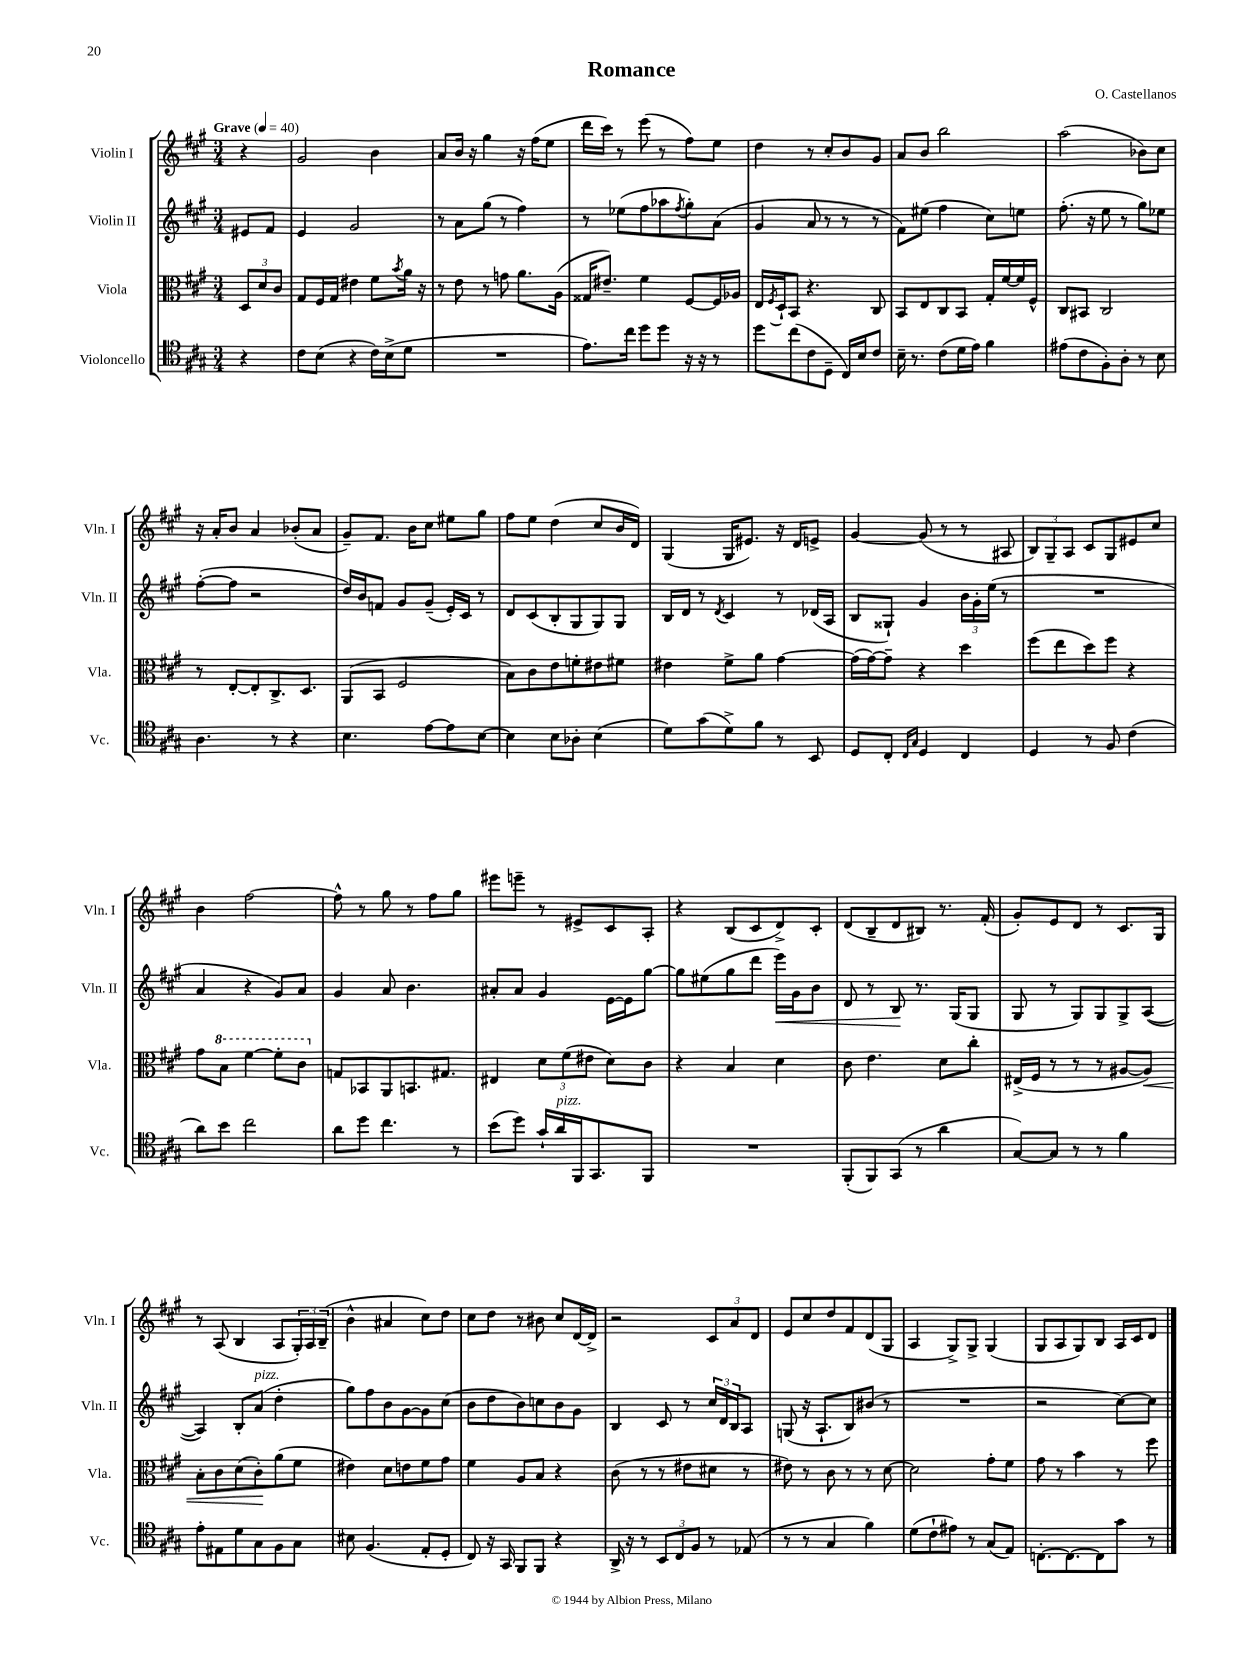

**kern	**kern	**kern	**kern
*staff4	*staff3	*staff2	*staff1
*clefC4	*clefC3	*clefG2	*clefG2
*k[f#c#g#]	*k[f#c#g#]	*k[f#c#g#]	*k[f#c#g#]
*M3/4	*M3/4	*M3/4	*M3/4
*MM40	*MM40	*MM40	*MM40
4r	12D	8e#	4r
.	12d	.	.
.	.	8f#	.
.	12c#	.	.
=	=	=	=
8c#	8G#	4e	2g#
(8B	16F#	.	.
.	16G#	.	.
4r	4e#	2g#	.
16c#)	8f#	.	4b
(16B^	.	.	.
.	8qb	.	.
8d	16a	.	.
.	16r	.	.
=	=	=	=
2.r	8r	8r	8a
.	8e	8a	16b
.	.	.	16r
.	8r	(8gg#	4gg#
.	8g	8r	.
.	8.a	4ff#)	16r
.	.	.	(16ff#
.	.	.	8ee
.	(16A	.	.
=	=	=	=
8.e)	16G##	8r	16ddd
.	8.e#~)	.	16ccc#)
.	.	(8ee-	8r
16cc#	.	.	.
8dd	4f#	8ff#	(8eee
8dd	.	8aa-	8r
.	.	8qff#	.
16r	[8F#	8gg#')	8ff#)
16r	.	.	.
8r	16F#]	(8a	8ee
.	16A-	.	.
=	=	=	=
8dd	16E	4g#	4dd
.	8qF#	.	.
.	16D`	.	.
(8cc#	8BB	.	.
8c#	4.r	8a	8r
8D~	.	8r	8cc#'
16C#)	.	8r	8b
16B	.	.	.
8c#	8C#	8r	8g#
=	=	=	=
16B~	8BB	8f#)	8a
8.r	.	.	.
.	8E	(8ee#	8b
(8c#	8C#	4ff#	2bb
16d	8BB	.	.
16e)	.	.	.
4f#	16G#'	8cc#)	.
.	[16f#	.	.
.	16f#]	8ee	.
.	16F#^^	.	.
=	=	=	=
(8e#	8C#	(8.ff#'	(2aa
8c#	8BB#	.	.
.	.	16r	.
8F#')	2C#	8ee	.
8A'	.	8r	.
8r	.	8gg#)	8b-)
8B	.	8ee-	8cc#
=	=	=	=
4.A	8r	([8ff#'	16r
.	.	.	16a'
.	[8E'	8ff#]	8b
.	8E']	2r	4a
8r	8.C#^	.	.
4r	.	.	(8b-'
.	8.D	.	.
.	.	.	8a
=	=	=	=
4.B	(8AA	16dd)	8g#~)
.	.	16b	.
.	8BB	8f	8.f#
.	2F#	8g#	.
.	.	.	16b
[8e	.	(8g#~	8cc#
8e]	.	16e')	8ee#
.	.	16c#	.
[8B	.	8r	8gg#
=	=	=	=
4B]	8B)	8d	8ff#
.	8c#	(8c#	8ee
8B	8e	8B'	(4dd
8A-'	8f'	8G#	.
(4B	8e#	8G#)	8cc#
.	8f#	8G#	16b
.	.	.	16d)
=	=	=	=
8d)	4e#	16B	(4G#
.	.	16d	.
(8g#	.	8r	.
.	.	8qd	.
8d^)	8f#^	4c#	16G#
.	.	.	8.e#)
8f#	8a	.	.
8r	[4g#	8r	16r
.	.	.	16d
8BB	.	(16d-	8e^
.	.	16A	.
=	=	=	=
8D	(16g#]	8B	[4g#
.	[16g#)	.	.
8C#'	8g#~]	8G##`)	.
16qqC#	.	.	.
16qqG#	.	.	.
4D	4r	4g#	(8g#]
.	.	.	8r
4C#	4dd	24b	8r
.	.	24g#'	.
.	.	(24ee	.
.	.	8r	8A#
=	=	=	=
4D	(8ff#	2.r	12B)
.	.	.	12G#~
.	8ee	.	.
.	.	.	12A
8r	8dd)	.	8c#
8F#	8ff#	.	8G#
(4c#	4r	.	8e#
.	.	.	8cc#
=	=	=	=
8a)	8g#	4a	4b
8b	8b	.	.
2cc#	[4ff#	4r	[2ff#
.	8ff#']	8g#)	.
.	8cc#	8a	.
=	=	=	=
8a	8G	4g#	8ff#^^]
8dd	8BB-	.	8r
4.cc#	8AA	8a	8gg#
.	8.BB	4.b	8r
.	.	.	8ff#
.	8.G#	.	.
8r	.	.	8gg#
=	=	=	=
(8b	4E#	8a#'	8eee#
8dd)	.	8a#	8eee~
16g#`	12d	4g#	8r
16a	.	.	.
.	(12f#	.	.
16FF#	.	.	8e#^
.	12e#	.	.
8.GG#	.	.	.
.	8d)	[16e	8c#
.	.	16e]	.
8FF#	8c#	[8gg#	8A'
=	=	=	=
2.r	4r	8gg#]	4r
.	.	(8ee#	.
.	4B	8gg#	(8B
.	.	8ddd	8c#
.	4d	16eee)	8d^)
.	.	16g#	.
.	.	8b	8c#'
=	=	=	=
(8FF#'	8c#	8d	(8d
8FF#)	4.e	8r	8B~
(8GG#	.	8B	8d
8r	.	8.r	8B#)
4a	8d	.	8.r
.	.	(16G#	.
.	8cc#'	8G#	.
.	.	.	(16f#'
=	=	=	=
[8G#)	(16E#^	8G#	8g#')
.	16F#	.	.
8G#]	8r	8r	8e
8r	8r	8G#)	8d
8r	8r	8G#	8r
4f#	[8A#	8G#^	8.c#
.	8A#])	([8A	.
.	.	.	16G#
=	=	=	=
8e'	8B'	4A])	8r
8E#	8c#	.	(8A
8d	(8d	8B'	4B
8G#	8c#')	(8a	.
8F#	(8a	4dd'	8A
8G#	8f#	.	24G#')
.	.	.	24A
.	.	.	(24B~
=	=	=	=
8B#	4e#)	8gg#)	4b^^
(4.F#	.	8ff#	.
.	8d	8b	4a#
.	8e	[8g#	.
8E'	8f#	8g#]	8cc#)
8D'	8g#	(8cc#	8dd
=	=	=	=
8C#)	4f#	8b	8cc#
16r	.	8dd	8dd
16GG#	.	.	.
8FF#	8A	8b)	8r
8FF#	8B	8cc	8b#
4r	4r	8b	8cc#
.	.	8g#	[16d
.	.	.	16d^]
=	=	=	=
16AA^	(8c#	4B	2r
16r	.	.	.
8r	8r	.	.
12BB	8r	8c#	.
12C#	.	.	.
.	8e#	8r	.
12F#	.	.	.
8r	8d#	24cc#	12c#
.	.	24d	.
.	.	24B	12a
(8E-	8r	8A	.
.	.	.	12d
=	=	=	=
8r	8e#)	(8G	8e
8r	8r	16r	8cc#
.	.	8.A`	.
4G#	8c#	.	8dd
.	8r	8B)	8f#
4f#)	8r	(8b#	(8d
.	[8d	8r	8G#
=	=	=	=
(8d	2d]	2.r	4A
8c#`	.	.	.
8e#)	.	.	8G#^)
8r	.	.	8G#^
(8G#	8g#'	.	(4G#
8E)	8f#	.	.
=	=	=	=
[8.C'	8g#	2r	8G#
.	8r	.	8A
8.C_	.	.	.
.	4b	.	8G#)
8C]	.	.	8B
8g#	8r	[8cc#)	16A
.	.	.	16c#
8r	8ff#	8cc#]	8d
==	==	==	==
*-	*-	*-	*-
